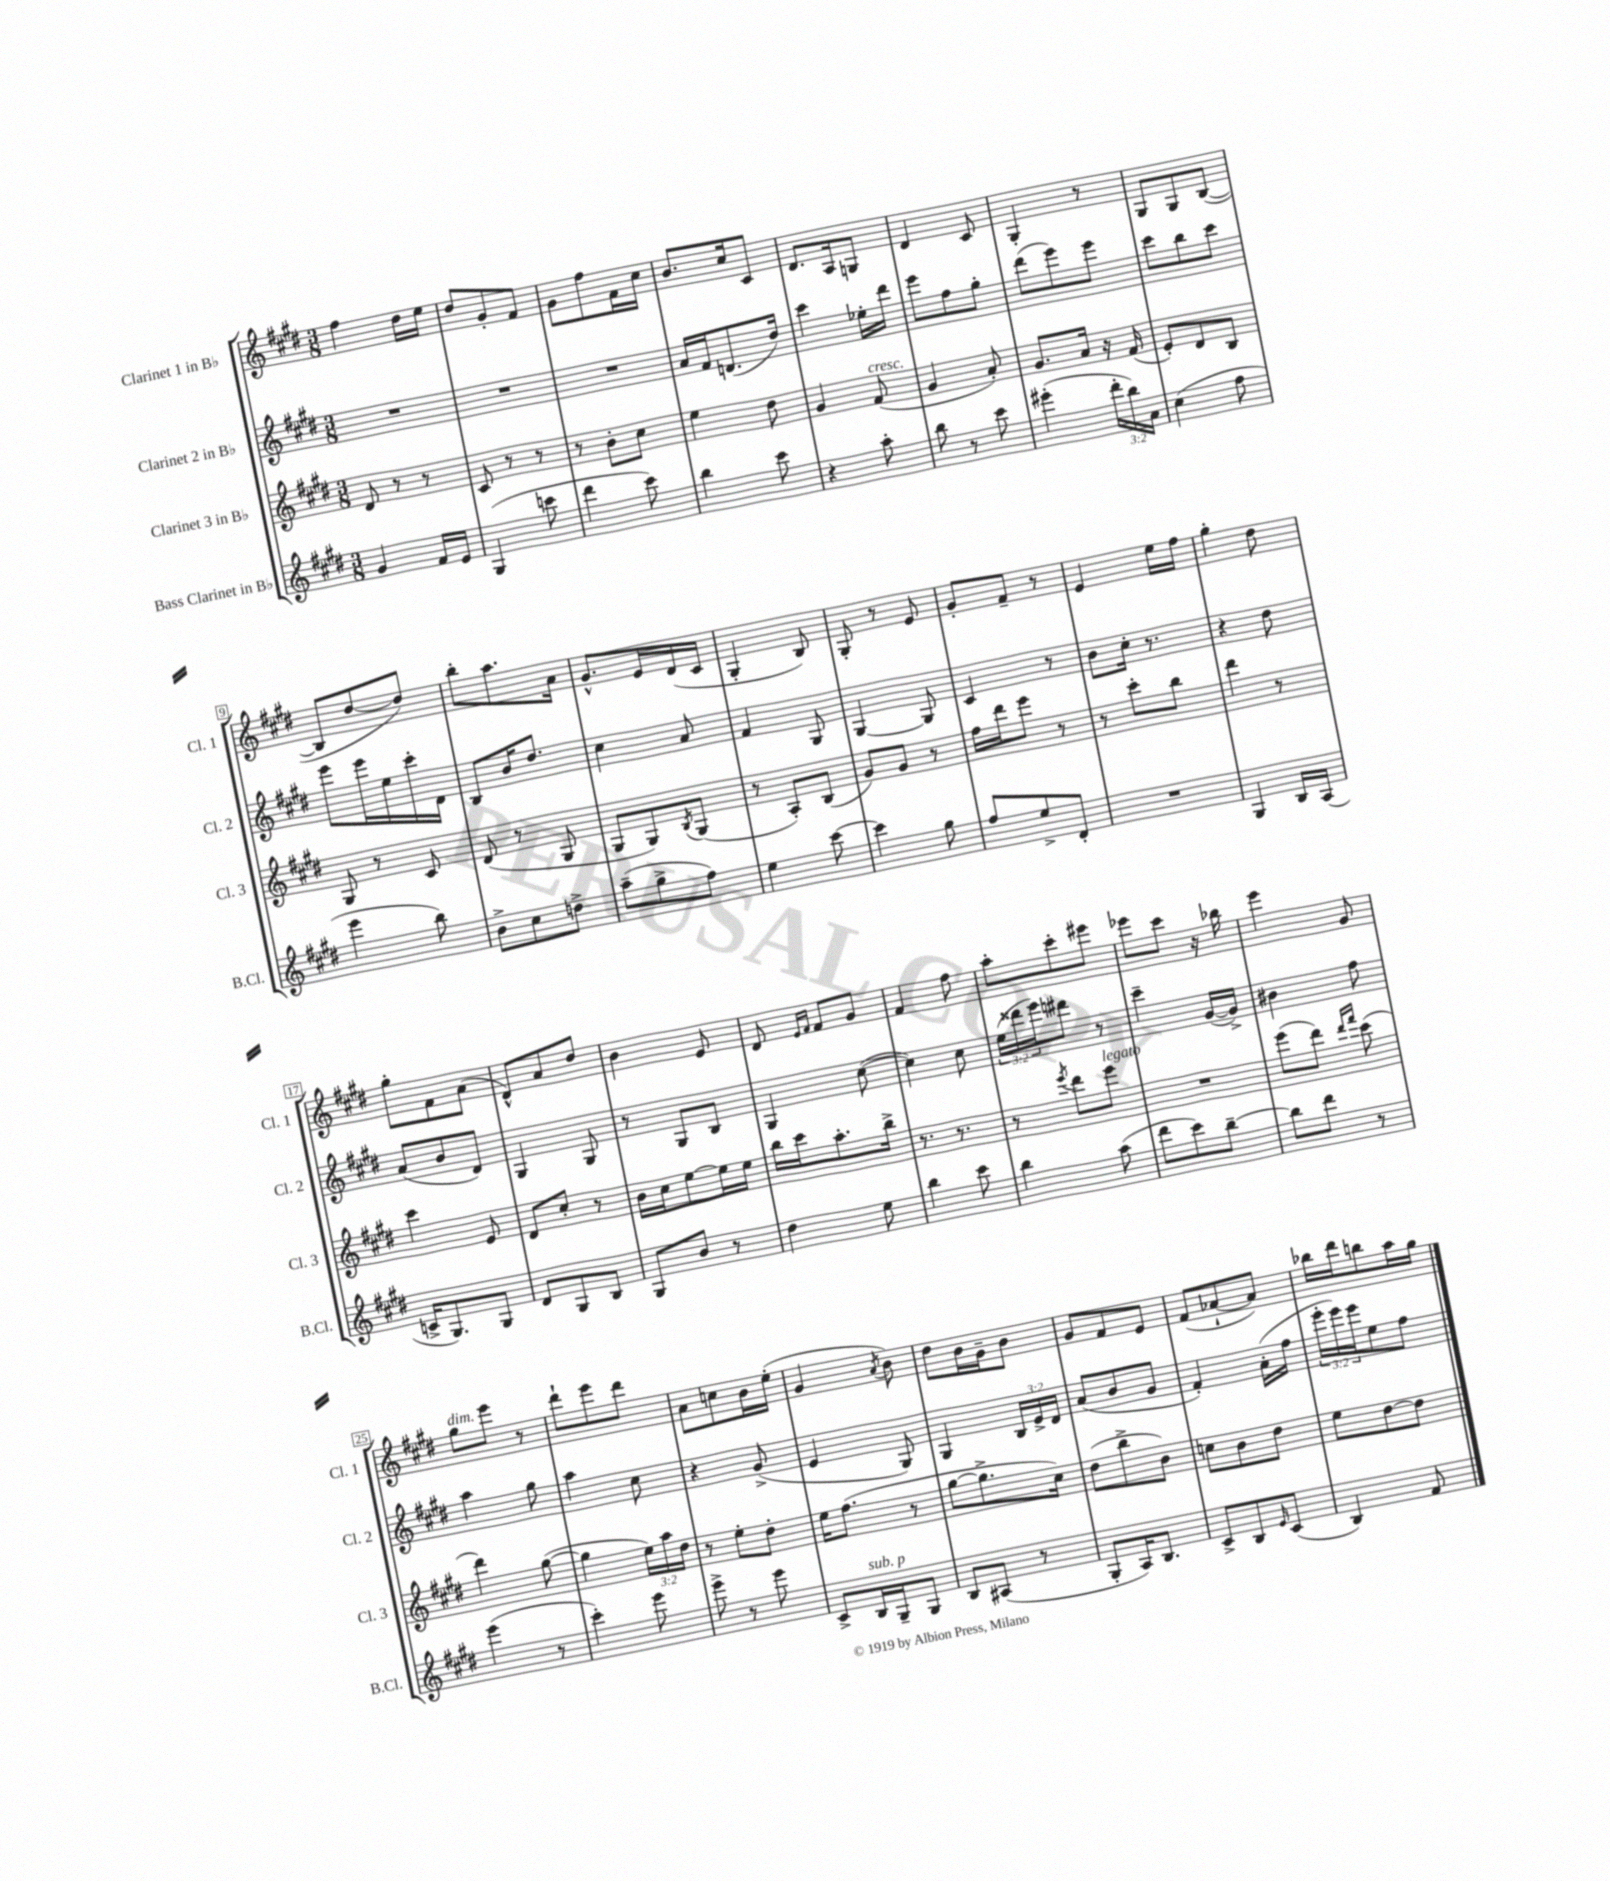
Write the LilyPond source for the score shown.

<<
\new StaffGroup <<
\new Staff = "s0" \with { instrumentName = "Clarinet 1 in Bb" shortInstrumentName = "Cl. 1" } {
    \clef treble \key e \major \numericTimeSignature \time 3/8
    fis''4 dis''16 e''16 |
    dis''8 gis'8-. fis'8 |
    gis'8 fis''8 fis'16 cis''16 |
    b'8. cis''16 cis'8 |
    dis'8. a16 g8 |
    dis'4 cis'8 |
    gis4-. r8 |
    gis8 gis8 b8~( |
    b8 dis''8~ dis''8) |
    b''8-. a''8. a'16 |
    gis'8.-^ e'16 dis'16( cis'16 |
    gis4-. b8) |
    gis8-. r8 e'8 |
    gis'8-. fis'8-- r8 |
    e'4 e''16 fis''16 |
    gis''4-. dis''8 |
    gis''8-. fis'8 a'8( |
    dis'8-^) a'8 dis''8 |
    b'4 e'8 |
    dis'8 \grace { e'16 fis'16 } fis'8 gis'8 |
    fis'4 fis''8 |
    a''8-. cis'''8-. eis'''8 |
    ees'''8 cis'''8 r16 bes''16 |
    e'''4 gis'8 |
    gis''8^\markup { \italic "dim." } e'''8 r8 |
    dis'''8-! e'''8 dis'''8 |
    a'8 c''8 b'16 e''16-.( |
    gis'4 \acciaccatura { a'8 } b'8) |
    dis''8 b'16 gis'16-- b'8 |
    gis'8 fis'8 e'8 |
    fis'8( aes'8~-! aes'8) |
    bes''16 dis'''16 b''8 a''16 gis''16 \bar "|." |
}
\new Staff = "s1" \with { instrumentName = "Clarinet 2 in Bb" shortInstrumentName = "Cl. 2" } {
    \clef treble \key e \major \numericTimeSignature \time 3/8 \override Staff.TupletNumber.text = #tuplet-number::calc-fraction-text
    R4. |
    R4. |
    R4. |
    a'16 fis'16 d'8.( dis''16) |
    cis'''4 ees''16-. dis'''16 |
    e'''8 fis''8 gis''8-. |
    dis'''8( e'''8) e'''8 |
    cis'''8 b''8 cis'''8 |
    e'''8 e'''16 e''16 cis'''16-. dis'16 |
    b8 b'16 dis''8. |
    cis''4 a'8 |
    fis'4 gis8 |
    gis4~ gis8 |
    cis'4 r8 |
    b'8 cis''16-. r8. |
    r4 dis''8 |
    a'8( b'8 dis'8) |
    gis4 gis8 |
    r8 gis8 b8 |
    gis4 cis''8~( |
    cis''4) cis''8 |
    \tuplet 3/2 { e''16( disis'''16 e'''16) } dis'''8 r8 |
    cis'''4-- gis'16~( gis'16->) |
    bis'4 fis''8 |
    a''4 gis''8 |
    a''4 cis''8 |
    r4 gis'8->( |
    e'4 gis8) |
    gis4 \tuplet 3/2 { b16 e'16-> dis'16 } |
    a'8( b'8 gis'8 |
    fis'4-.) a'16-.( fis''16 |
    \tuplet 3/2 { e'''16-. e'''16) e'''16 } e''8 fis''8 \bar "|." |
}
\new Staff = "s2" \with { instrumentName = "Clarinet 3 in Bb" shortInstrumentName = "Cl. 3" } {
    \clef treble \key e \major \numericTimeSignature \time 3/8 \override Staff.TupletNumber.text = #tuplet-number::calc-fraction-text
    dis'8 r8 r8 |
    cis'8 r8 r8 |
    r8 b'8-. cis''8 |
    e''4 dis''8 |
    gis'4 fis'8^\markup { \italic "cresc." }( |
    gis'4 a'8-.) |
    gis'8. a'16 r16 fis'16( |
    e'8-.) dis'8 b8 |
    gis8 r8 cis'8 |
    dis'8( r8 gis8 |
    gis8 gis8) \acciaccatura { b8 } gis8( |
    r8 a8-.) b8( |
    gis'8) gis'8 r8 |
    fis''16 dis'''16 e'''8 r8 |
    r8 cis'''8-. b''8 |
    dis'''4 r8 |
    cis'''4 e'8 |
    dis'8 cis''8-. r8 |
    b'16 cis''16 e''8~ e''16 e''16 |
    b''16 cis'''16 a''8.-. b''16-> |
    r8. r8. |
    r8 \acciaccatura { e'''8 } dis'''8 e'''8^\markup { \italic "legato" } |
    R4. |
    e'''8( dis'''8) \grace { dis'''16 fis'''16 } cis'''8( |
    dis'''4) gis''8~( |
    gis''4 \tuplet 3/2 { e''16) a''16 dis''16 } |
    r8 e''8-. dis''8-. |
    e''16 fis''8.( r8 |
    gis''8~ gis''8.-> cis''16) |
    dis''8( b''8-> b'8) |
    c''8 b'8 dis''8 |
    e''8 dis''8~ dis''8 \bar "|." |
}
\new Staff = "s3" \with { instrumentName = "Bass Clarinet in Bb" shortInstrumentName = "B.Cl." } {
    \clef treble \key e \major \numericTimeSignature \time 3/8 \override Staff.TupletNumber.text = #tuplet-number::calc-fraction-text
    gis'4 fis'16 e'16 |
    gis4( c'''8 |
    dis'''4 cis'''8) |
    b''4 cis'''8 |
    r4 a''8-. |
    b''8 r8 cis'''8 |
    eis'''4-.( \tuplet 3/2 { dis'''16-. b''16) a'16 } |
    cis''4( fis''8 |
    e'''4 b''8) |
    b'8-> cis''8 d''8-> |
    a''8--( gis''8-> fis''8) |
    e''4 cis'''8~ |
    cis'''4 gis''8 |
    fis''8 e''8-> dis'8-. |
    R4. |
    gis4 b16 a16( |
    c'16-> gis8.) gis8 |
    dis'8 gis8 b8 |
    gis8 b'8 r8 |
    dis''4 e''8 |
    b''4 cis'''8 |
    b''4 a''8( |
    dis'''8 cis'''8) b''8~-- |
    b''8 dis'''8 r8 |
    e'''4( r8 |
    cis'''4-.) e'''8 |
    e'''8-> r8 e'''8 |
    cis'8-> b16^\markup { \italic "sub. p" } gis16-- gis8 |
    b8 ais8( r8 |
    gis8-. a16) b8. |
    cis'8-> b8 \grace { e'16 } cis'8( |
    b4) fis'8 \bar "|." |
}
>>
>>
\layout { \context { \Score \override BarNumber.stencil = #(make-stencil-boxer 0.1 0.3 ly:text-interface::print) } }
